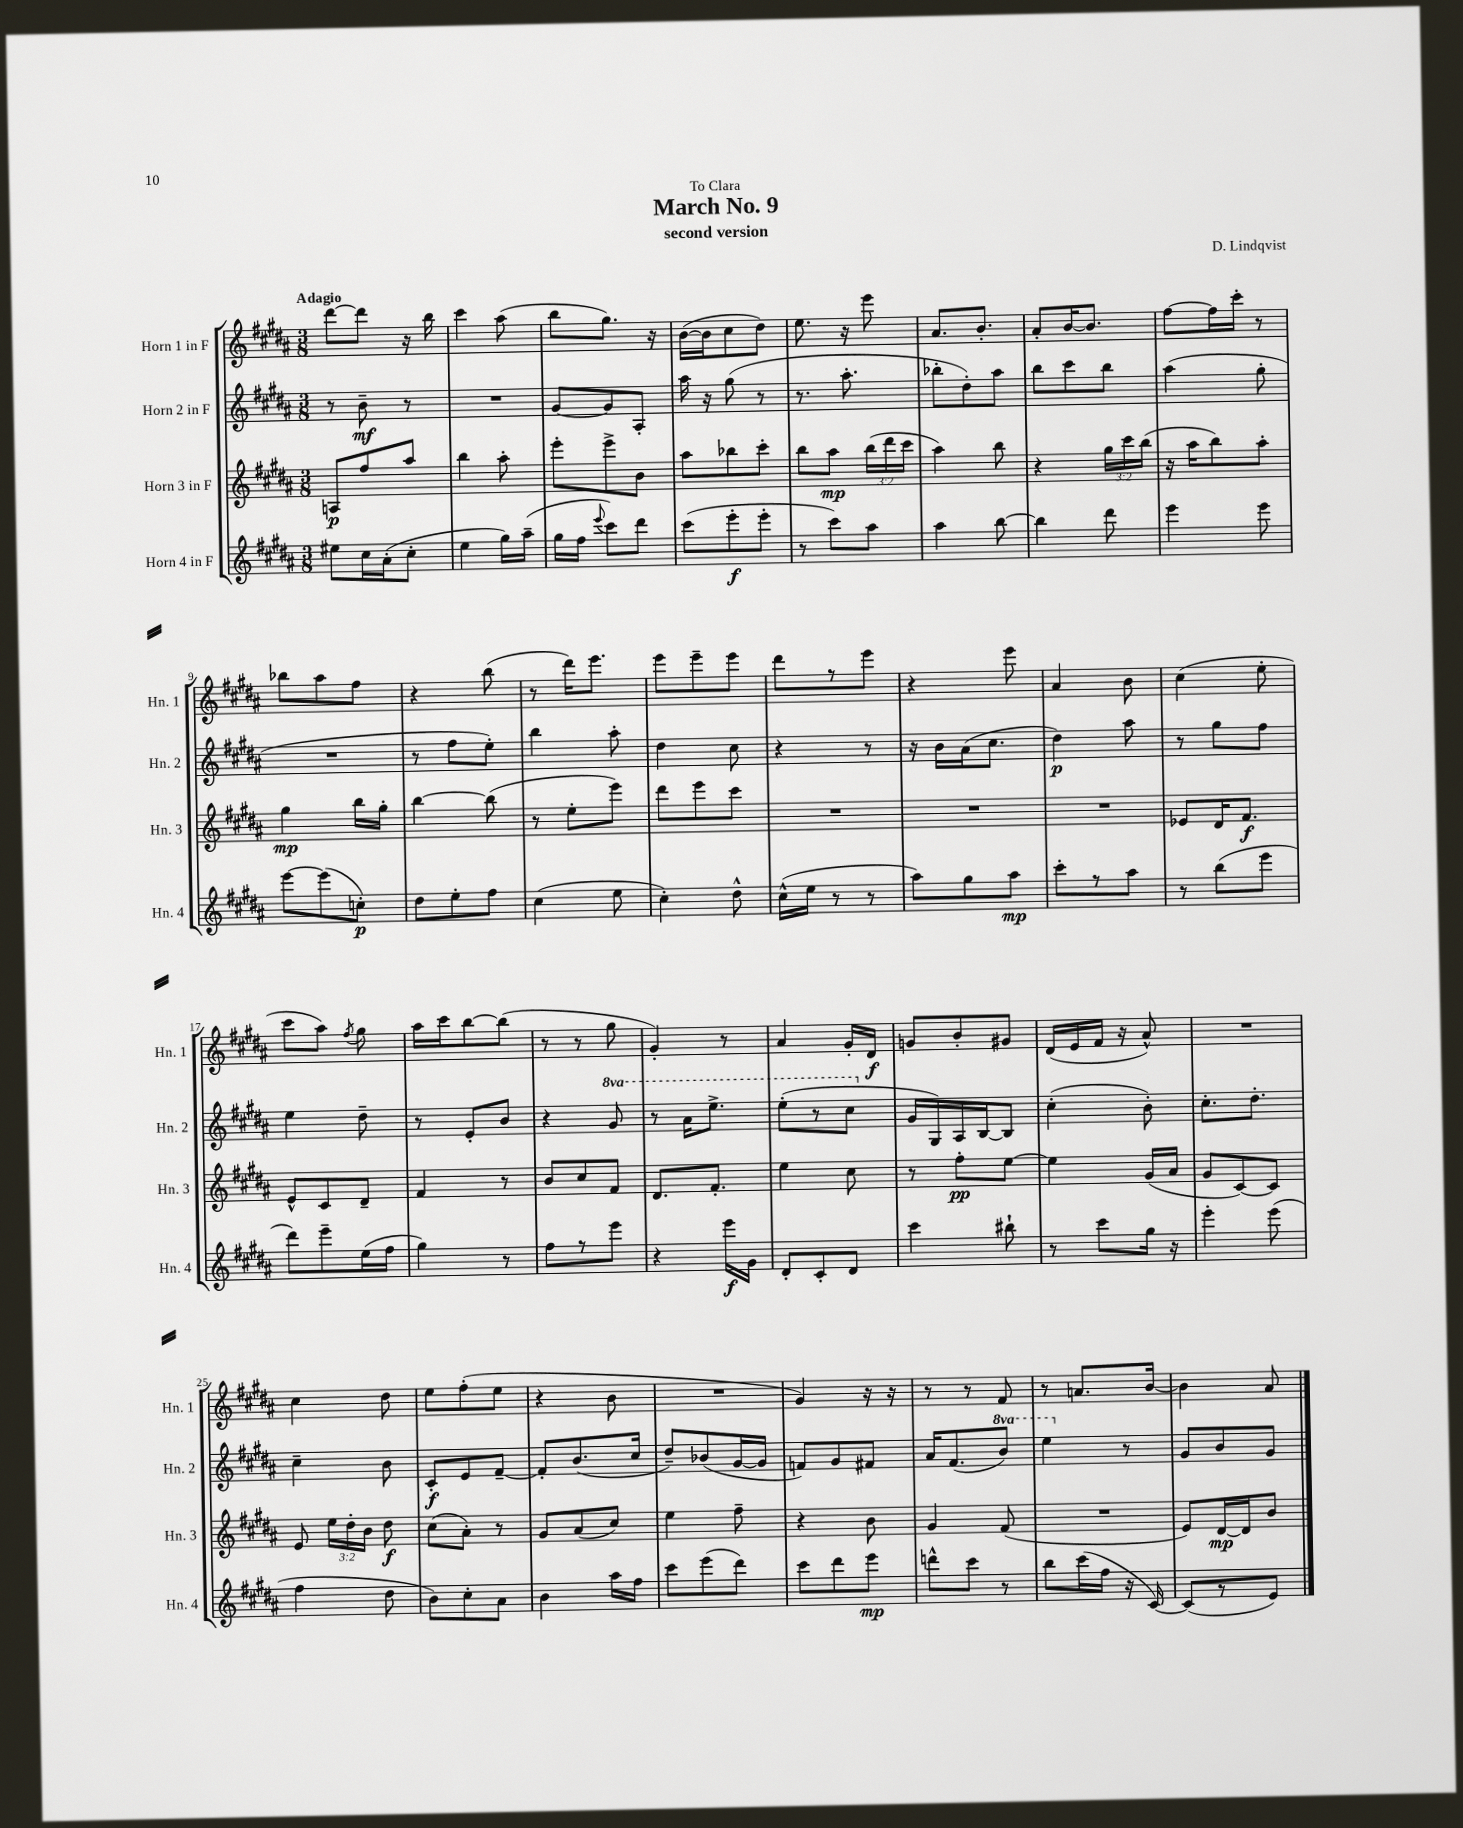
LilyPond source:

\header { title = "March No. 9" composer = "D. Lindqvist" subtitle = "second version" dedication = "To Clara" }
<<
\new StaffGroup <<
\new Staff = "s0" \with { instrumentName = "Horn 1 in F" shortInstrumentName = "Hn. 1" } {
    \clef treble \key b \major \numericTimeSignature \time 3/8 \tempo "Adagio"
    \autoBeamOff dis'''8[~ dis'''8] r16 b''16 |
    cis'''4 ais''8( |
    b''8[ gis''8.]) r16 |
    b'16[~( b'16 cis''8 dis''8]) |
    e''8. r16 e'''8 |
    ais'8.[ b'8.]-. |
    ais'8[-. b'16~ b'8.] |
    fis''8[~ fis''16 cis'''16]-. r8 |
    bes''8[ ais''8 fis''8] |
    r4 b''8( |
    r8 dis'''16[) e'''8.] |
    e'''8[ e'''8-- e'''8] |
    dis'''8[ r8 e'''8] |
    r4 e'''8 |
    ais'4 b'8 |
    cis''4( e''8-. |
    cis'''8[ ais''8]) \acciaccatura { fis''8 } gis''8 |
    ais''16[ cis'''16 b''8~ b''8]( |
    r8 r8 gis''8 |
    gis'4-.) r8 |
    ais'4 gis'16[-. dis'16]\f |
    g'8[ b'8-. gis'8] |
    dis'16[( e'16 fis'16] r16 ais'8-^) |
    R4. |
    cis''4 dis''8 |
    e''8[ fis''8-.( e''8] |
    r4 b'8 |
    R4. |
    gis'4) r16 r16 |
    r8 r8 fis'8 |
    r8 a'8.[ b'16]~ |
    b'4 ais'8 \bar "|." |
}
\new Staff = "s1" \with { instrumentName = "Horn 2 in F" shortInstrumentName = "Hn. 2" } {
    \clef treble \key b \major \numericTimeSignature \time 3/8 \set Staff.ottavationMarkups = #ottavation-simple-ordinals
    \autoBeamOff r8 b'8--\mf r8 |
    R4. |
    gis'8[~ gis'8 ais8]-. |
    ais''16 r16 gis''8( r8 |
    r8. ais''8.-. |
    bes''8[-. dis''8-.) ais''8] |
    b''8[ cis'''8 b''8] |
    ais''4( gis''8-. |
    R4. |
    r8 fis''8[ e''8]-.) |
    b''4 ais''8-. |
    dis''4 cis''8 |
    r4 r8 |
    r16 b'16[ ais'16( cis''8.] |
    dis''4\p) ais''8 |
    r8 gis''8[ fis''8] |
    e''4 dis''8-- |
    r8 e'8[-. b'8] |
    r4 \ottava #1 gis''8 |
    r8 ais''16[ e'''8.]-> |
    e'''8[-.( r8 cis'''8] \ottava #0 |
    gis'16[ gis16) ais16 b16~ b8] |
    cis''4-.( b'8-.) |
    cis''8.[-. dis''8.]-. |
    cis''4-- b'8 |
    cis'8[-.\f e'8 fis'8]~-- |
    fis'8[-. b'8.( cis''16] |
    dis''8[--) bes'8( gis'16~ gis'16] |
    f'8[) gis'8 fis'8] |
    ais'16[ fis'8.( \ottava #1 b''8]) |
    e'''4 \ottava #0 r8 |
    gis'8[ b'8 gis'8] \bar "|." |
}
\new Staff = "s2" \with { instrumentName = "Horn 3 in F" shortInstrumentName = "Hn. 3" } {
    \clef treble \key b \major \numericTimeSignature \time 3/8 \override Staff.TupletNumber.text = #tuplet-number::calc-fraction-text
    \autoBeamOff a8[\p fis''8 ais''8] |
    b''4 ais''8-. |
    e'''8[-. e'''8-> b'8] |
    ais''8[ bes''8 cis'''8]-. |
    b''8[ ais''8]\mp \tuplet 3/2 { b''16[( dis'''16 cis'''16] } |
    ais''4) b''8 |
    r4 \tuplet 3/2 { gis''16[ cis'''16 b''16]( } |
    r16 ais''16[ b''8) ais''8]-. |
    gis''4\mp b''16[ gis''16]-. |
    b''4~ b''8( |
    r8 e''8[-. e'''8]) |
    dis'''8[ e'''8 cis'''8] |
    R4. |
    R4. |
    R4. |
    ees'8[ dis'16 fis'8.]\f |
    e'8[-^ cis'8 dis'8]-- |
    fis'4 r8 |
    b'8[ cis''8 fis'8] |
    dis'8.[ fis'8.]-. |
    e''4 cis''8 |
    r8 fis''8[-.\pp e''8]~ |
    e''4 gis'16[( ais'16] |
    gis'8[ cis'8~) cis'8] |
    e'8 \tuplet 3/2 { e''16[ dis''16-. b'16] } dis''8\f |
    cis''8[( ais'8]-.) r8 |
    gis'8[ ais'8( cis''8]) |
    e''4 fis''8-- |
    r4 b'8 |
    gis'4 fis'8( |
    R4. |
    e'8[) dis'16~\mp dis'16 b'8] \bar "|." |
}
\new Staff = "s3" \with { instrumentName = "Horn 4 in F" shortInstrumentName = "Hn. 4" } {
    \clef treble \key b \major \numericTimeSignature \time 3/8
    \autoBeamOff eis''8[ cis''16 ais'16-.( cis''8]-. |
    e''4 gis''16[) ais''16]--( |
    gis''16[ fis''16] \appoggiatura { e'''8 } cis'''8[) dis'''8] |
    cis'''8[( e'''8-.\f e'''8]-. |
    r8 cis'''8[) ais''8] |
    ais''4 b''8~ |
    b''4 dis'''8 |
    e'''4 e'''8 |
    e'''8[~ e'''8( c''8]-.\p) |
    dis''8[ e''8-. fis''8] |
    cis''4( e''8 |
    cis''4-.) dis''8-^ |
    cis''16[-^( e''16] r8 r8 |
    ais''8[) gis''8 ais''8]\mp |
    cis'''8[-. r8 ais''8] |
    r8 b''8[( e'''8] |
    dis'''8[) e'''8-- e''16( fis''16] |
    gis''4) r8 |
    fis''8[ r8 e'''8] |
    r4 e'''16[\f gis'16] |
    dis'8[-. cis'8-. dis'8] |
    cis'''4 bis''8-! |
    r8 cis'''8[ gis''16] r16 |
    e'''4-. e'''8( |
    fis''4 dis''8 |
    b'8[) cis''8-. ais'8] |
    b'4 ais''16[ fis''16] |
    cis'''8[ e'''8( dis'''8]) |
    cis'''8[ dis'''8 e'''8]\mp |
    d'''8[-^ cis'''8] r8 |
    b''8[ cis'''16( fis''16] r16 cis'16~) |
    cis'8[( r8 e'8]) \bar "|." |
}
>>
>>
